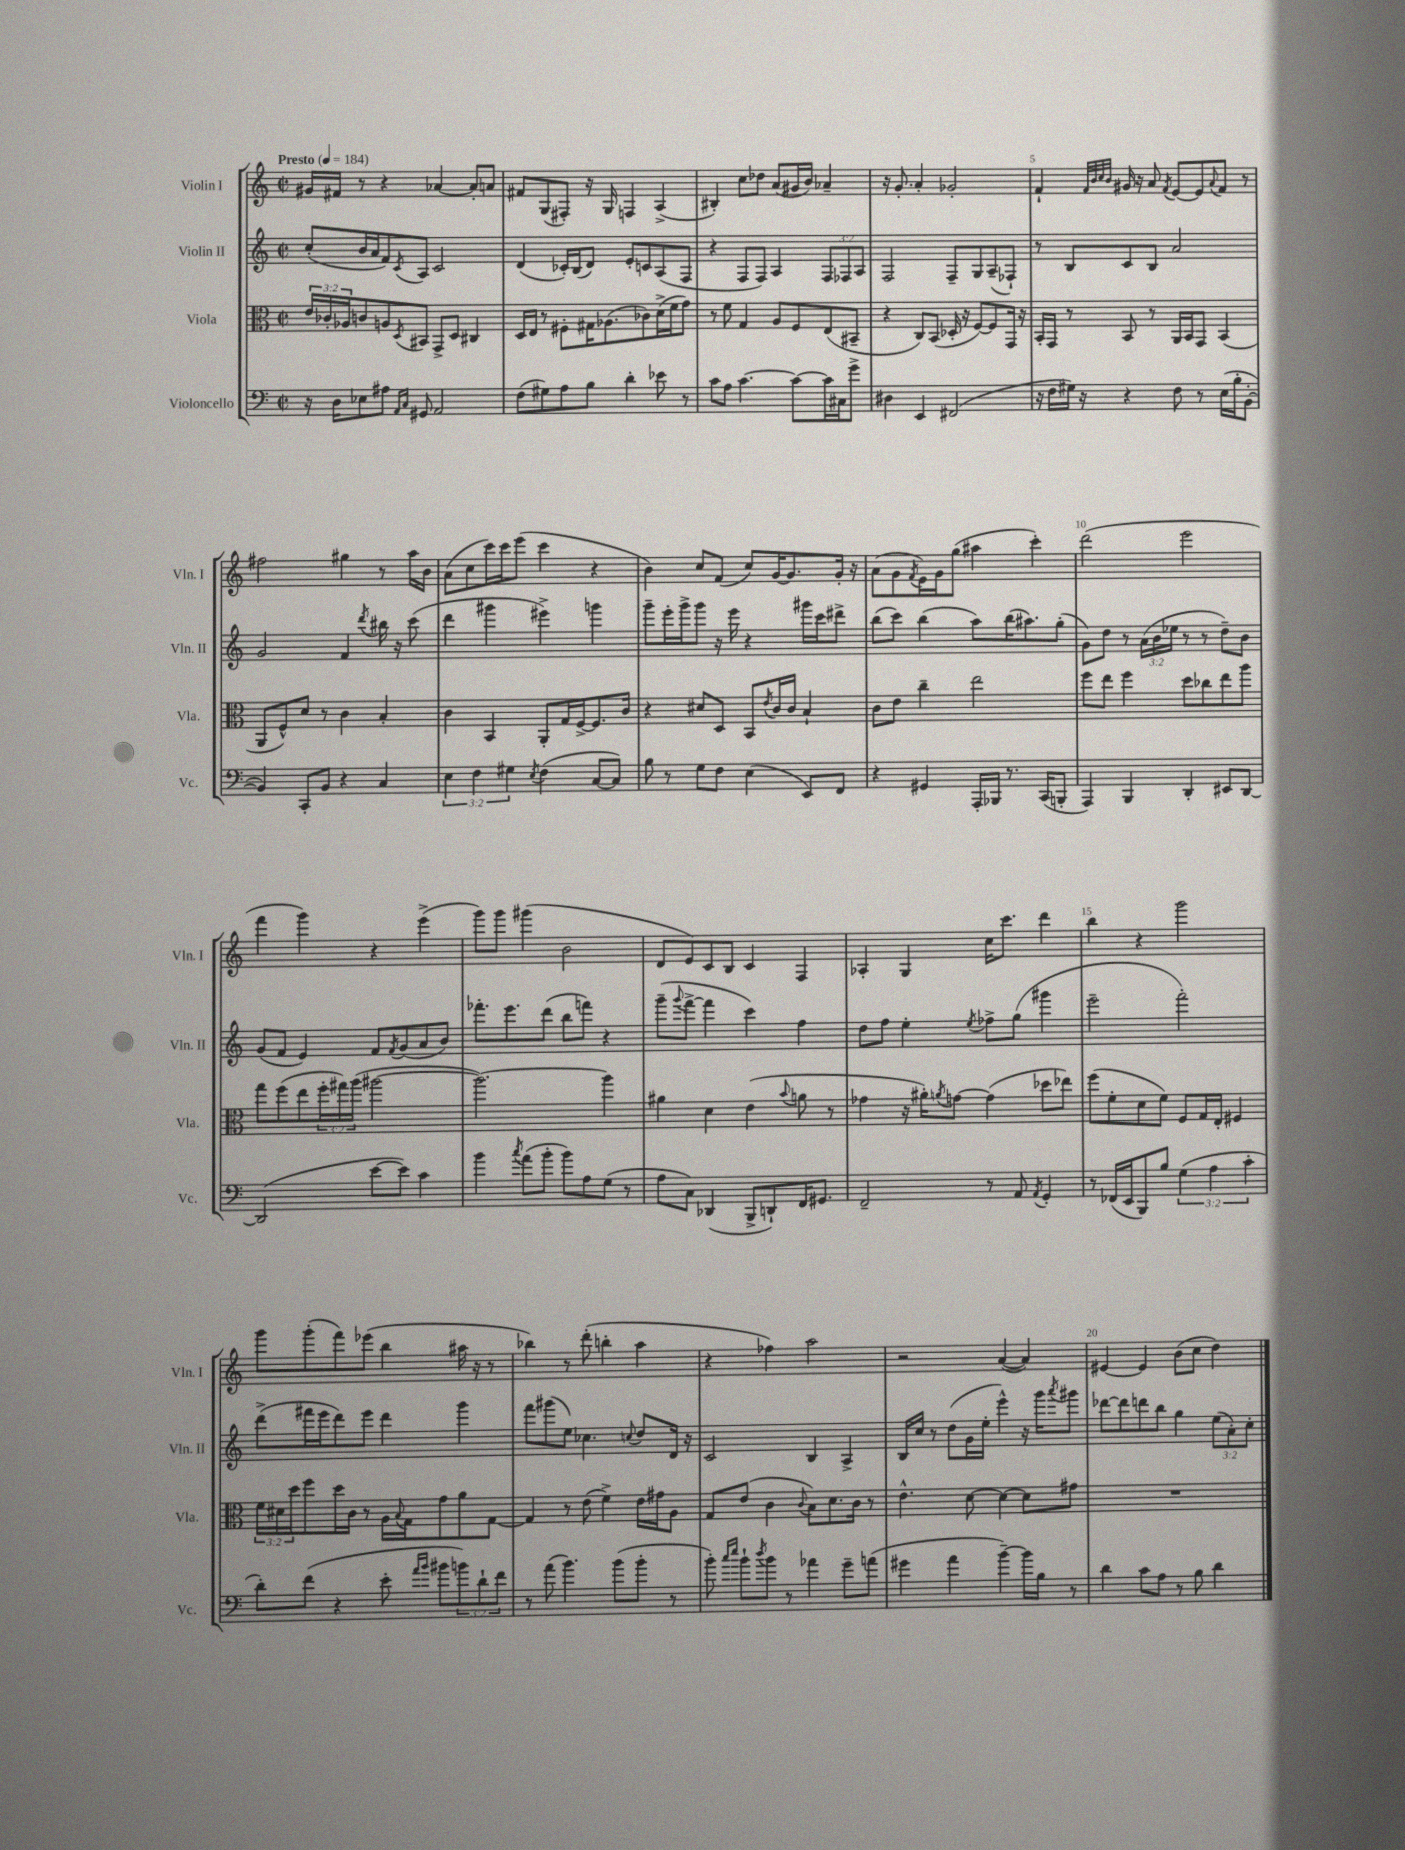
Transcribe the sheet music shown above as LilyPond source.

<<
\new StaffGroup <<
\new Staff = "s0" \with { instrumentName = "Violin I" shortInstrumentName = "Vln. I" } {
    \clef treble \key c \major \defaultTimeSignature \time 2/2 \tempo "Presto" 4 = 184
    gis'16 fis'16 r8 r4 aes'4~ aes'8-. a'8 |
    fis'8 g8( fis8-.) r16 g16 f4 a4->( |
    bis4-.) c''8 des''8 a'8( gis'16 b'16) aes'4-- |
    r16 g'8.-. a'4-. ges'2-. |
    f'4-! \grace { f'32 b'32 c''32 b'32 } gis'16 r16 a'8 \acciaccatura { f'8 } e'8~ e'8 \appoggiatura { a'8 } f'8 r8 |
    fis''2 gis''4 r8 a''16 b'16 |
    a'8( c''8 c'''16) c'''16 e'''8( c'''4 r4 |
    b'4) c''8 f'8( c''8) g'16~ g'8. g'16-. r16 |
    a'8( g'8 \acciaccatura { f'8 } e'16) g'16 g''8( ais''4 c'''4-.) |
    d'''2( e'''2 |
    f'''4 g'''4) r4 e'''4->( |
    g'''8) g'''8 gis'''4( b'2 |
    d'8 e'8) c'8 b8 c'4 f4 |
    aes4-. g4 c''16 c'''8. d'''4 |
    b''4 r4 g'''2 |
    g'''8 g'''8-.( f'''8) ees'''8( b''4 ais''16 r16 r8 |
    bes''4) r8 d'''8-.( b''4-. a''4 |
    r4 fes''4) a''2 |
    r2 a'4~( a'4) |
    eis'4~ eis'4 b'8( c''8 d''4) \bar "|." |
}
\new Staff = "s1" \with { instrumentName = "Violin II" shortInstrumentName = "Vln. II" } {
    \clef treble \key c \major \defaultTimeSignature \time 2/2 \override Staff.TupletNumber.text = #tuplet-number::calc-fraction-text
    c''8-.( b'16 a'16 f'8) \acciaccatura { c'8 } a8 c'2 |
    d'4( ces'16-.) b16( d'8) e'8-. c'8 a8( f8 |
    r4 f8 f8) a4 \tuplet 3/2 { f8 fes8 a8 } |
    f2 f8-- g8 a8--( fes8-!) |
    r8 b8 c'8 b8 a'2 |
    g'2 f'4 \acciaccatura { d'''8 } bis''16 r16 c'''8( |
    d'''4 gis'''4 eis'''4->) g'''4 |
    g'''8-- e'''16-. g'''16-> g'''8 r16 e'''16 r4 gis'''16 c'''16 dis'''8-> |
    b''8( c'''8) b''4( a''8) b''16( ais''8.) g''8-.( |
    g'8) d''8 r8 \tuplet 3/2 { a'16( b'16 ees''16 } r8 r8 d''8--) b'8 |
    g'8( f'8 e'4) f'8 \acciaccatura { f'8 } g'8( a'8 b'8) |
    fes'''8.-. e'''8. d'''8( b''8 f'''8) r4 |
    g'''8--( \appoggiatura { g'''8 } f'''8~-> f'''4 c'''4) f''4 |
    d''8 f''8 e''4-. \acciaccatura { e''8 } fes''8-> g''8( gis'''4 |
    e'''2-- f'''2-.) |
    d'''8->( fis'''16 e'''16 d'''8) e'''8 d'''4 g'''4 |
    f'''8 gis'''8( e''8) ces''4. \appoggiatura { c''8 } d''8 d'16 r16 |
    c'2 b4 a4-> |
    b16 c''16 r8 d''8( g'16 e''16-. e'''4-^) r16 g'''16 \acciaccatura { a'''8 } gis'''8 |
    des'''8~ des'''8 d'''8 b''8 g''4 \tuplet 3/2 { e''8( a'8-.) c''8-. } \bar "|." |
}
\new Staff = "s2" \with { instrumentName = "Viola" shortInstrumentName = "Vla." } {
    \clef alto \key c \major \defaultTimeSignature \time 2/2 \override Staff.TupletNumber.text = #tuplet-number::calc-fraction-text
    \tuplet 3/2 { e'16 ces'16-. aes16 } c'8 a8 \acciaccatura { d8 } bis,8 g,8-> d8 cis4 |
    d16 e16 r8 fis8-. gis16 aes8.( ces'8) d'16->( f'16 g'8) |
    r8 f'8 g4 a8 f8 e8( bis,8-- |
    r4 c8) b,8( des16-. r16 f8~) f8 g,16 r16 |
    b,16-. g,16 r8 b,8 r8 a,16 b,16 g,8 b,4( |
    a,8 f8-^) d'8 r8 c'4 b4-. |
    c'4 b,4 a,8-. g16 f16~-> f8. c'16 |
    r4 dis'8 d8 b,8 \acciaccatura { e'8 } c'16 c'16 b4-! |
    c'8 e'8 c''4-- e''2 |
    f''8 e''8 f''4 d''8 ces''8 e''8 a''8 |
    g''8 f''8( e''8 \tuplet 3/2 { f''16-. gis''16) a''16( } ais''2~ |
    ais''2.~) ais''4 |
    ais'4 d'4 e'4( \appoggiatura { b'8 } a'8 r8 |
    ges'4 r16 ais'16-.) \acciaccatura { a'8 } g'8~ g'4( des''8 ees''8) |
    f''8( f'8-. d'8 f'8) f8 g16 e16-. fis4 |
    \tuplet 3/2 { f'16 dis'16 d''16 } f''8 d''16 c'16 r8 a16 \appoggiatura { b8 } g16 g'8 a'8 g8~ |
    g4 r8 e'8( f'4->) e'16 gis'16 a8 |
    g8 e'8( c'4 \appoggiatura { c'8 } b8) d'8. c'16 r8 |
    e'4.-^ d'8~ d'4~ d'8 gis'8 |
    R1 \bar "|." |
}
\new Staff = "s3" \with { instrumentName = "Violoncello" shortInstrumentName = "Vc." } {
    \clef bass \key c \major \defaultTimeSignature \time 2/2 \override Staff.TupletNumber.text = #tuplet-number::calc-fraction-text
    r16 d16 ees8 ais8 \grace { a,16 c16 } gis,8 a,2 |
    f8( gis8) a8 b8 d'4-. ees'8 r8 |
    c'8 a8 c'4.~ c'8~ c'16 cis16 g'8-> |
    dis4 e,4 fis,2( |
    r16 f16 gis16) r16 r4 f8 r8 e16( b16-. b,8~-. |
    b,4) c,8-. b,8 r4 c4 |
    \tuplet 3/2 { e4 f4 gis4 } \acciaccatura { e8 } f4( c8~ c8) |
    b8 r8 g8 f8 e4( e,8) f,8 |
    r4 gis,4 a,,16-. bes,,16 r8. c,16( b,,8-. |
    a,,4) b,,4 d,4-. eis,8 d,8~ |
    d,2( e'8~ e'8) c'4 |
    b'4 \acciaccatura { c''8 } a'8( b'8-. b'8) a8 g8( r8 |
    a8 c8) des,4( b,,8-> d,8-!) f,16 gis,8. |
    f,2-- r8 a,8 \acciaccatura { a,8 } g,4-. |
    r8 fes,16( e,16 b,,8) b8 \tuplet 3/2 { g4( a4 c'4-. } |
    d'8-.) f'8( r4 e'8-. \grace { a'16 b'16 } bis'8 \tuplet 3/2 { b'8) d'8-! f'8 } |
    r8 a'8( b'4.) b'8( b'8-. r8 |
    b'8-.) \grace { c''16 e''16 } b'8-! \acciaccatura { d''8 } b'8 r8 aes'4 g'8-- a'8( |
    gis'4 a'4 b'4~--) b'16 b16 r8 |
    d'4 c'8 a8 r8 b8 d'4 \bar "|." |
}
>>
>>
\layout { \context { \Score \override BarNumber.break-visibility = ##(#f #t #t) barNumberVisibility = #(every-nth-bar-number-visible 5) } }
